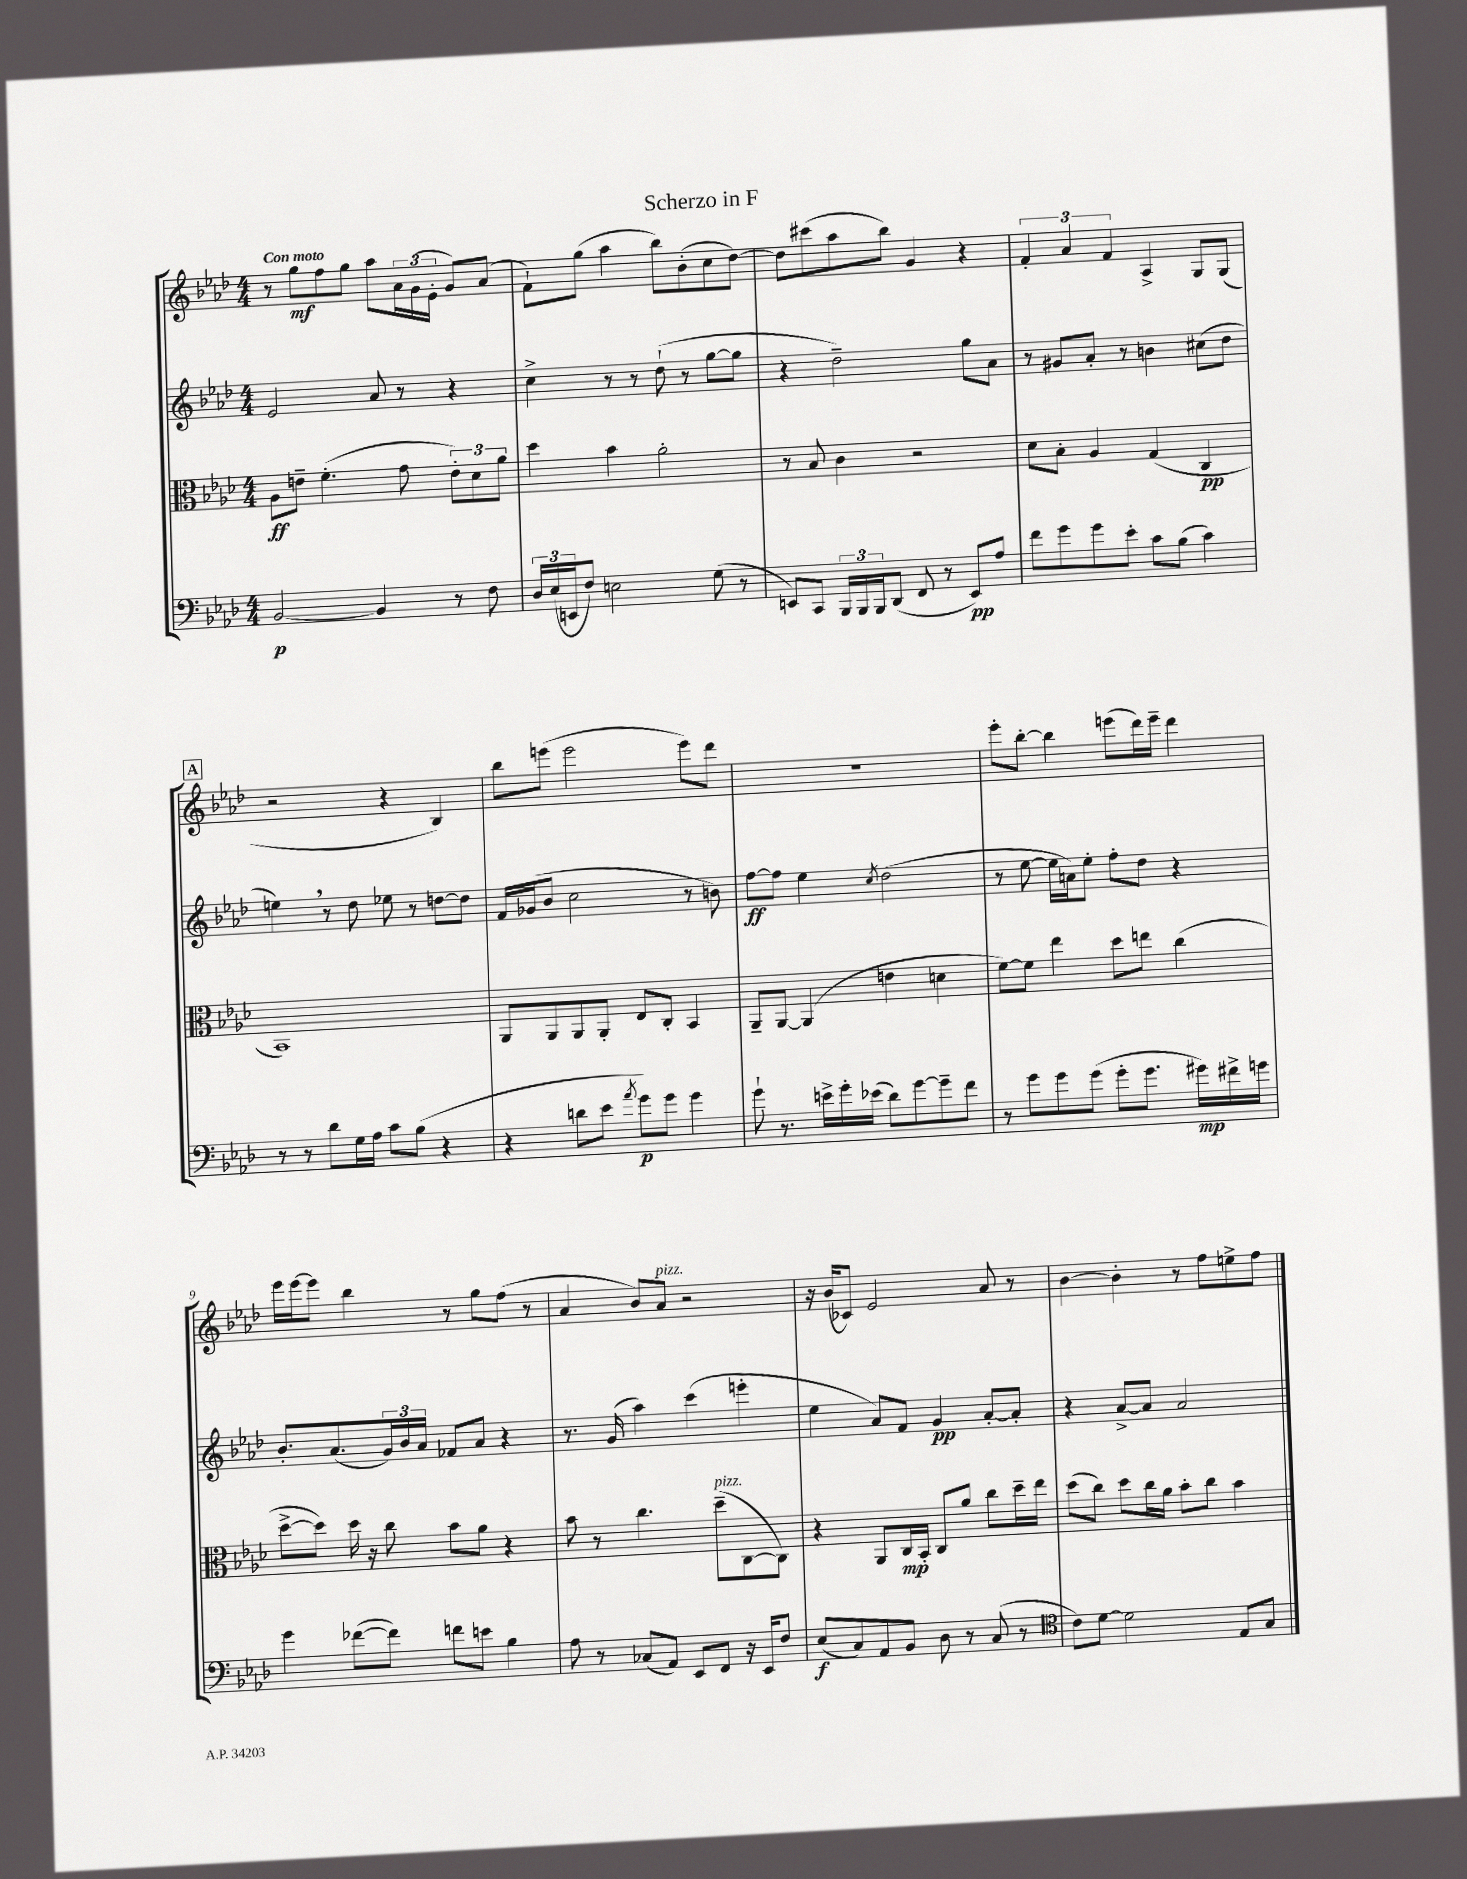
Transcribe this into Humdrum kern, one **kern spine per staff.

**kern	**dynam	**kern	**dynam	**kern	**dynam	**kern	**dynam
*part4	*part4	*part3	*part3	*part2	*part2	*part1	*part1
*staff4	*staff4	*staff3	*staff3	*staff2	*staff2	*staff1	*staff1
*clefF4	*	*clefC3	*	*clefG2	*	*clefG2	*
*k[b-e-a-d-]	*	*k[b-e-a-d-]	*	*k[b-e-a-d-]	*	*k[b-e-a-d-]	*
*M4/4	*	*M4/4	*	*M4/4	*	*M4/4	*
=1	=1	=1	=1	=1	=1	=1	=1
!	!	!	!	!	!	!LO:TX:a:B:t=Con moto	!
[2BB-/	p	8A-\L	ff	2e-/	.	8r	.
.	.	8en~\J	.	.	.	8gg\L	mf
.	.	(4.f'\	.	.	.	8ff\	.
.	.	.	.	.	.	8gg\J	.
4BB-/]	.	.	.	8a-/	.	8aa-\L	.
.	.	8g\	.	8r	.	24a-\L	.
.	.	.	.	.	.	(24g\	.
.	.	.	.	.	.	24e-'\JJ	.
8r	.	12e'\L)	.	4r	.	8g/L)	.
.	.	12d-\	.	.	.	.	.
8F\	.	.	.	.	.	(8a-/J	.
.	.	12a-\J	.	.	.	.	.
=2	=2	=2	=2	=2	=2	=2	=2
24D-/LL	.	4dd-\	.	4cc^\	.	8f`\L)	.
(24E-/	.	.	.	.	.	.	.
24EEn/J	.	.	.	.	.	.	.
8F/J)	.	.	.	.	.	(8gg\J	.
2En\	.	4b-\	.	8r	.	4aa-\	.
.	.	.	.	8r	.	.	.
.	.	2a-'\	.	(8dd-`\	.	8bb-\L)	.
.	.	.	.	8r	.	(8b-'\	.
(8G\	.	.	.	[8gg\L	.	8cc\	.
8r	.	.	.	8gg\J]	.	[8dd-\J)	.
=3	=3	=3	=3	=3	=3	=3	=3
8EEn/L)	.	8r	.	4r	.	8dd-\L]	.
8CC/J	.	8B-/	.	.	.	(8ccc#X\	.
24BBB-/LL	.	4c\	.	2dd-~\)	.	8aa-\	.
24BBB-/	.	.	.	.	.	.	.
24BBB-/J	.	.	.	.	.	.	.
(8DD-/J	.	.	.	.	.	8bb-\J)	.
8FF/	.	2r	.	.	.	4g/	.
8r	.	.	.	.	.	.	.
8EE/L)	pp	.	.	8gg\L	.	4r	.
8A-/J	.	.	.	8a-\J	.	.	.
=4	=4	=4	=4	=4	=4	=4	=4
8f\L	.	8d-\L	.	8r	.	6f'/	.
8g\	.	8B-'\J	.	8g#X/L	.	.	.
.	.	.	.	.	.	6a-/	.
8g\	.	4A-/	.	8a-'/J	.	.	.
.	.	.	.	.	.	6f/	.
8e-'\J	.	.	.	8r	.	.	.
8c\L	.	(4G/	.	4bn\	.	4A-^/	.
(8B-\J	.	.	.	.	.	.	.
4c\)	.	4C/	pp	(8cc#X\L	.	8G/L	.
.	.	.	.	8dd-\J	.	(8G/J	.
!!LO:LB:g=z
!!LO:REH:place=s1:t=A
=5	=5	=5	=5	=5	=5	=5	=5
8r	.	1BB-)	.	4een,\)	.	2r	.
8r	.	.	.	.	.	.	.
8d-\L	.	.	.	8r	.	.	.
16G\L	.	.	.	8dd-\	.	.	.
16A-\JJ	.	.	.	.	.	.	.
8c\L	.	.	.	8ee-X\	.	4r	.
(8B-\J	.	.	.	8r	.	.	.
4r	.	.	.	[8ddn\L	.	4B-/)	.
.	.	.	.	8dd\J]	.	.	.
=6	=6	=6	=6	=6	=6	=6	=6
4r	.	8AA-/L	.	16f/LL	.	8bb-\L	.
.	.	.	.	(16g-X/J	.	.	.
.	.	8AA-/	.	8b-/J	.	(8eeen\J	.
8dn\L	.	8AA-/	.	2cc\	.	2eee\	.
8e-\J	.	8AA-'/J	.	.	.	.	.
8qa-/	.	.	.	.	.	.	.
8g\L)	p	8E-/L	.	.	.	.	.
8g\J	.	8C'/J	.	.	.	.	.
4g\	.	4BB-/	.	8r	.	8eee\L)	.
.	.	.	.	8bn\)	.	8ddd-\J	.
=7	=7	=7	=7	=7	=7	=7	=7
8g`\	.	8AA-~/L	.	[8ff\L	ff	1r	.
8.r	.	[8AA-/J	.	8ff\J]	.	.	.
.	.	(4AA-/]	.	4ee-\	.	.	.
16en^\LL	.	.	.	.	.	.	.
16g'\	.	.	.	.	.	.	.
(16e-X\JJ	.	.	.	.	.	.	.
.	.	.	.	8qcc/	.	.	.
8d-\L)	.	4en\	.	(2dd-\	.	.	.
[8g\	.	.	.	.	.	.	.
8g~\]	.	4dn\	.	.	.	.	.
8f\J	.	.	.	.	.	.	.
=8	=8	=8	=8	=8	=8	=8	=8
8r	.	[8f\L)	.	8r	.	8eee-'\L	.
8g\L	.	8f\J]	.	[8ee-\	.	[8bb-'\J	.
8g\	.	4ee-\	.	16ee-\LL]	.	4bb-\]	.
.	.	.	.	16an\J)	.	.	.
(8g\J	.	.	.	8ee-'\J	.	.	.
8g'\L	.	8dd-\L	.	8ff'\L	.	(8eeen\L	.
8.g\J	.	8een\J	.	8dd-\J	.	16ddd-\L)	.
.	.	.	.	.	.	16eee~\JJ	.
.	.	(4cc\	.	4r	.	4ddd-\	.
16g#X\LL)	mp	.	.	.	.	.	.
16f#X^\	.	.	.	.	.	.	.
16gn\JJ	.	.	.	.	.	.	.
!!LO:LB:g=z
=9	=9	=9	=9	=9	=9	=9	=9
4g\	.	[8dd-^\L	.	8.b-'/L	.	16eee-\LL	.
.	.	.	.	.	.	[16eee-\J	.
.	.	8dd-\J])	.	.	.	8eee-\J]	.
.	.	.	.	(8.a-/	.	.	.
([8f-X\L	.	16dd-\	.	.	.	4bb-\	.
.	.	16r	.	.	.	.	.
8f-\J])	.	8cc\	.	24g/L)	.	.	.
.	.	.	.	24b-/	.	.	.
.	.	.	.	24a-/JJ	.	.	.
8fn\L	.	8b-\L	.	8f-X/L	.	8r	.
8en\J	.	8a-\J	.	8a-/J	.	8gg\L	.
4B-\	.	4r	.	4r	.	(8ff\J	.
.	.	.	.	.	.	8r	.
=10	=10	=10	=10	=10	=10	=10	=10
8A-\	.	8b-\	.	8.r	.	4a-/	.
8r	.	8r	.	.	.	.	.
.	.	.	.	(16g/	.	.	.
(8C-X/L	.	4.cc\	.	4aa-\)	.	8b-/L)	.
!	!	!	!	!	!	!LO:TX:a:i:t=pizz.	!
8AA-/J)	.	.	.	.	.	8a-/J	.
8EE-/L	.	.	.	(4ccc\	.	2r	.
!	!	!LO:TX:a:i:t=pizz.	!	!	!	!	!
8FF/J	.	(8dd-~\L	.	.	.	.	.
16r	.	[8C\	.	4eeen'\	.	.	.
16EE-/KL	.	.	.	.	.	.	.
8F/J	.	8C\J])	.	.	.	.	.
=11	=11	=11	=11	=11	=11	=11	=11
(8E-/L	f	4r	.	4ee-\	.	16r	.
.	.	.	.	.	.	(16b-/KL	.
8C/)	.	.	.	.	.	8c-X/J)	.
8AA-/	.	8AA-/L	.	8a-/L)	.	2e-/	.
8BB-/J	.	16C/L	mp	8f/J	.	.	.
.	.	16BB-'/JJ	.	.	.	.	.
8D-\	.	8C/L	.	4g/	pp	.	.
8r	.	8a-/J	.	.	.	.	.
(8C/	.	8cc\L	.	[8a-'/L	.	8a-/	.
8r	.	16dd-~\L	.	8a-'/J]	.	8r	.
.	.	16ee-\JJ	.	.	.	.	.
=12	=12	=12	=12	=12	=12	=12	=12
*clefC4	*	*	*	*	*	*	*
8c\L)	.	(8dd-\L	.	4r	.	[4b-\	.
[8d-\J	.	8cc\J)	.	.	.	.	.
2d-\]	.	8dd-\L	.	[8a-^/L	.	4b-'\]	.
.	.	16cc\L	.	8a-/J]	.	.	.
.	.	16a-\JJ	.	.	.	.	.
.	.	8b-'\L	.	2a-/	.	8r	.
.	.	8cc\J	.	.	.	8ff\L	.
8E-/L	.	4b-\	.	.	.	8een^\	.
8G/J	.	.	.	.	.	8ff\J	.
==	==	==	==	==	==	==	==
*-	*-	*-	*-	*-	*-	*-	*-
